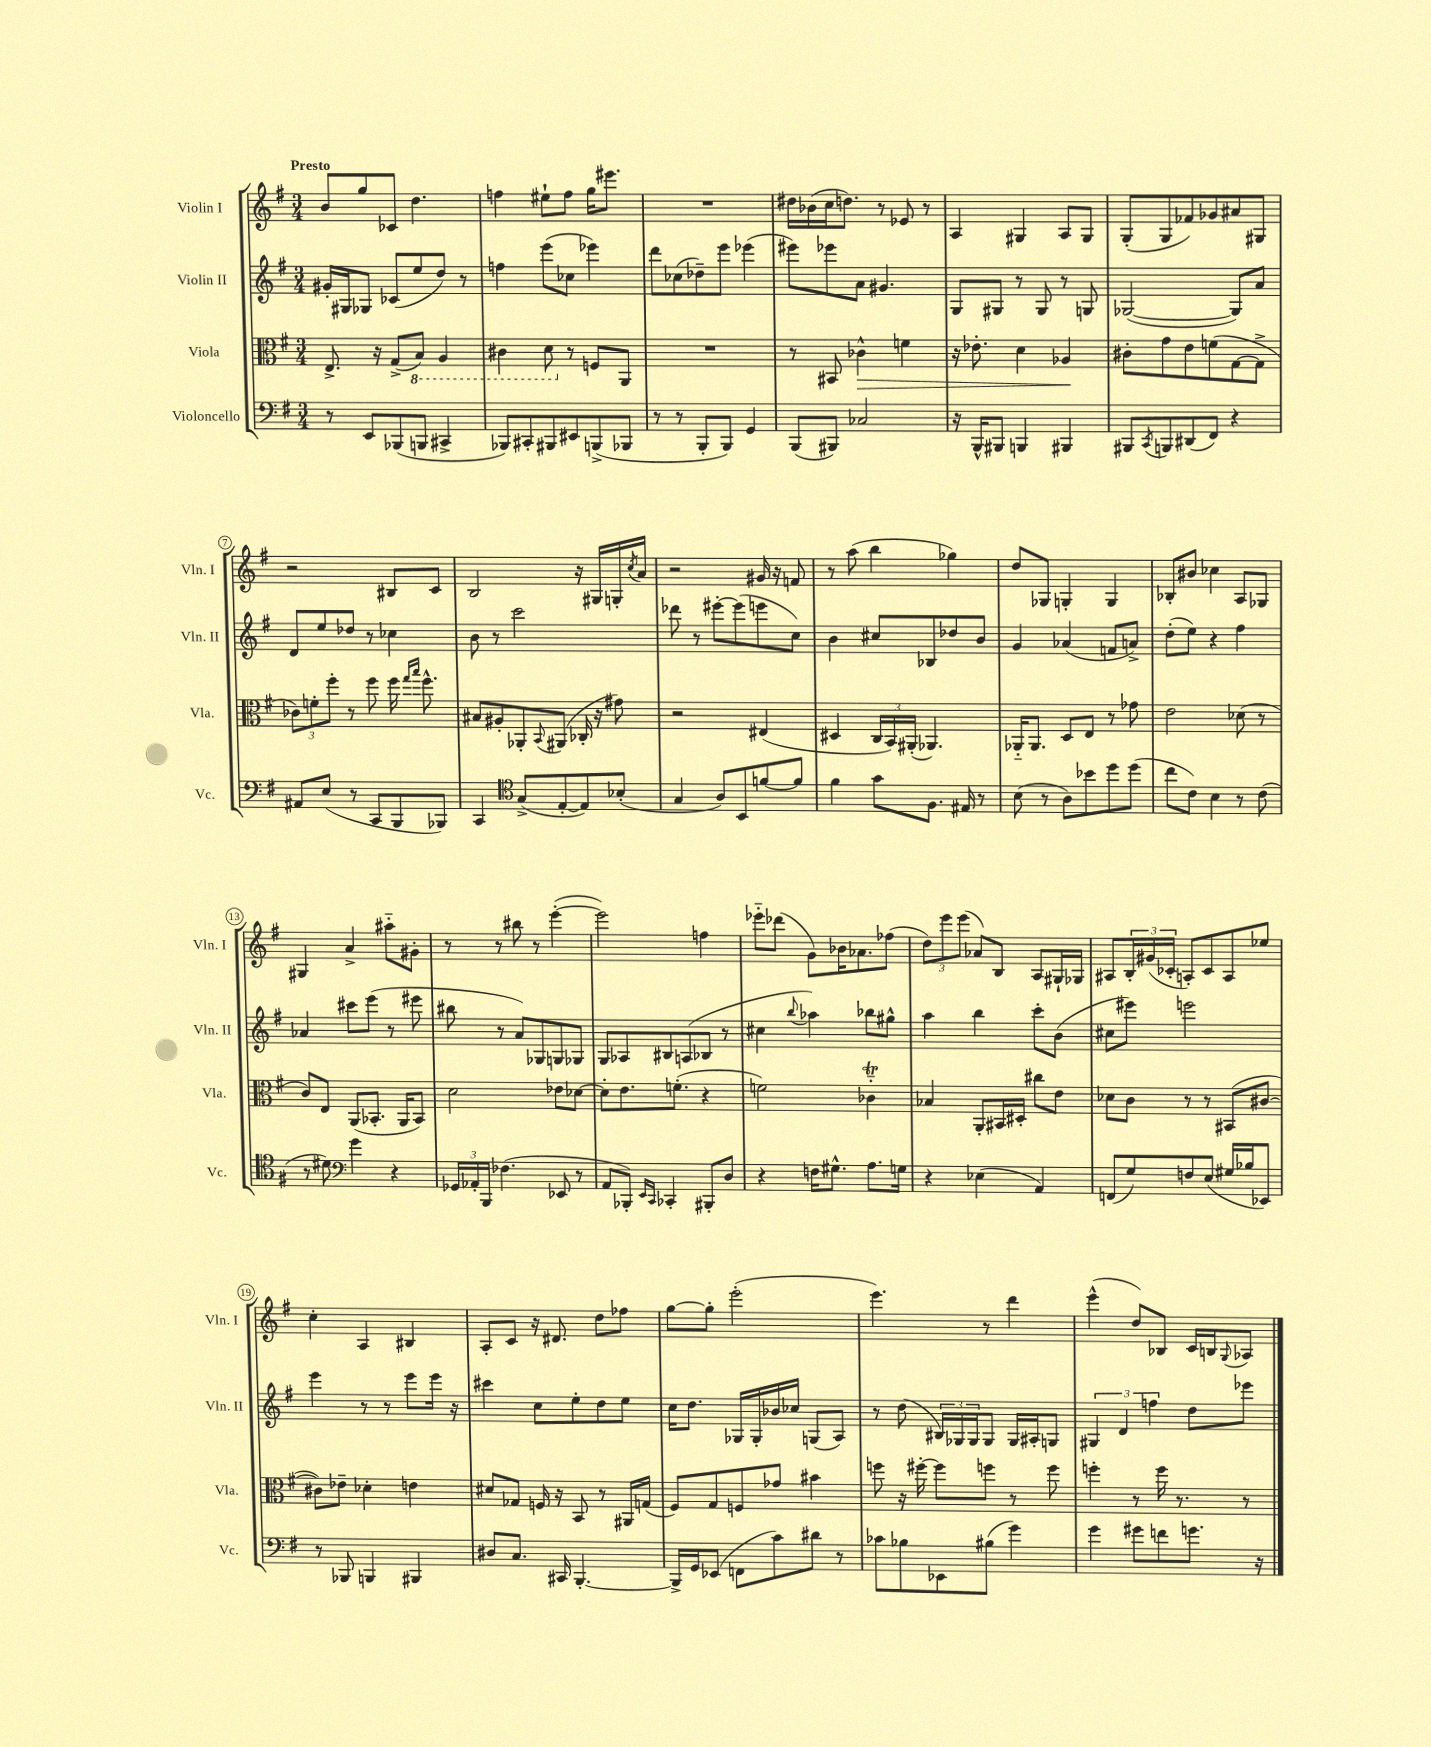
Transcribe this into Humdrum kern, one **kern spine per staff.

**kern	**kern	**kern	**kern
*staff4	*staff3	*staff2	*staff1
*clefF4	*clefC3	*clefG2	*clefG2
*k[f#]	*k[f#]	*k[f#]	*k[f#]
*M3/4	*M3/4	*M3/4	*M3/4
8r	8.E^/	16g#'/LL	8b/L
.	.	16G#/J	.
8EE/L	.	8G-/J	8gg/
.	16r	.	.
(8BBB-/	(8G^/L	(8c-/L	8c-/J
8BBB/J	8BB/J)	8ee/	4.dd\
4CC#^/	4AA/	8dd/J)	.
.	.	8r	.
=	=	=	=
8BBB-/L)	4C#\	4ff\	4ff\
8CC#'/	.	.	.
8BBB#/	8D\	(8eee\L	8ee#`\L
8EE#/	8r	8cc-\J	8ff\J
(8BBB^/	8F/L	4eee-\)	16gg\LK
.	.	.	8.eee#\J
8BBB-/J	8AA/J	.	.
=	=	=	=
8r	2.r	8ddd\L	2.r
8r	.	(8cc-\	.
8BBB'/L	.	8dd-~\)	.
8BBB/J)	.	8eee\J	.
4GG/	.	(4eee-\	.
=	=	=	=
(8BBB/L	8r	8eee#\L)	16dd#\LL
.	.	.	(16b-\
8BBB#/J)	8BB#/	8eee-\	16cc\J
.	.	.	8.dd\J)
2C-/	4c-^^\	8a\J	.
.	.	4.g#/	8r
.	4f\	.	8e-/
.	.	.	8r
=	=	=	=
16r	16r	8G/L	4A/
16BBB^^/LK	8.e-'\	.	.
8BBB#/J	.	8G#/J	.
4BBB/	4d\	8r	4G#/
.	.	8G#/	.
4BBB#/	4A-/	8r	8A/L
.	.	8G/	8G#/J
=	=	=	=
8BBB#/L	8c#'\L	([2G-/	(8G'/L
8qCC/	.	.	.
8BBB/	8g\	.	8G/
(8DD#/	8e\	.	8f-/)
8FF#/J)	(8f\	.	8g-/
4r	[8G\	8G-/]L)	8a#/
.	8G^\]J	8a/J	8G#/J
=	=	=	=
8AA#/L	12c-\L)	8d/L	2r
.	12f'\	.	.
(8E/J	.	8ee/	.
.	12ff#'\J	.	.
8r	8r	8dd-/J	.
8CC/L	8ff#\	8r	.
8BBB/	16ff#\	4cc-\	8B#/L
.	16qqgg/LL	.	.
.	16qqbb/JJ	.	.
.	8.ff#^^\	.	.
8BBB-/J)	.	.	8c/J
=	=	=	=
4CC/	8B#/L	8b\	2B/
.	8A#'/	8r	.
*clefC4	*	*	*
(8G^/L	8AA-'/	2ccc\	.
.	8qqBB/	.	.
[8E'/	(8AA#/J	.	.
8E/])	16C-'/	.	16r
.	16r	.	16G#/LL
(8B-'/J	8g#\)	.	16G'/
.	.	.	8qcc/
.	.	.	16a/JJ
=	=	=	=
4G/	2r	8ddd-\	2r
.	.	8r	.
8A/L)	.	[8eee#'\L	.
8BB/	.	(8eee#\]	.
[8f/	(4E#/	8eee\	16g#/
.	.	.	16r
8f/]J	.	8cc\J)	8f/
=	=	=	=
4f#\	4D#/	4b\	8r
.	.	.	(8aa\
8g\L	24C/LL	8cc#/L	4bb\
.	24BB/)	.	.
.	(24AA#'/JJ	.	.
8.F#\J	4.AA-/)	8B-/	.
.	.	8dd-/	4gg-\)
16E#/	.	.	.
8r	.	8b/J	.
=	=	=	=
(8B\	16AA-'~/LK	4g/	8dd/L
.	8.AA-/J	.	.
8r	.	.	8G-/J
8A\L)	8D/L	(4a-/	4G'/
8b-\	8E/J	.	.
8dd\	8r	8f/L	4G/
(8dd\J	8g-\	8a^/J)	.
=	=	=	=
8cc\L	2e\	(8dd'\L	8B-'/L
8c\J)	.	8ee\J)	8b#/J
4B\	.	4r	4cc-\
8r	(8d-\	4ff#\	8A/L
(8c\	8r	.	8G-/J
=	=	=	=
8r	8c/L)	4a-/	4G#/
8d#\)	8E/J	.	.
*clefF4	*	*	*
4g\	(8AA/L	8ccc#\L	4a^/
.	8.BB-'/J	(8eee\J	.
4r	.	8r	8aa#'~\L
.	16AA/LK	.	.
.	8BB-/J)	8eee#\	8g#'\J
=	=	=	=
24GG-/LL	2d\	8bb#\	8r
24AA-'/	.	.	.
24BBB/JJ	.	.	.
(4.F-\	.	8r	8r
.	.	8a/L)	8bb#\
.	.	8G-/	8r
8EE-/	8e-\L	8G/	([4eee'\
8r	[8d-\J	8G-/J	.
=	=	=	=
8AA/L	8d-'\]L	8G/L	2eee\])
8BBB-'/J)	8.e\	8A-/	.
16qqEE/LL	.	.	.
16qqCC/JJ	.	.	.
4CC-'/	.	8B#/	.
.	(8.f'\J	.	.
.	.	(8A/	.
8BBB#'/L	4r	8B-/J	4ff\
8D/J	.	8r	.
=	=	=	=
4r	2f\)	4cc#\	8eee-'~\L
.	.	.	(8ddd-\J
.	.	8qqbb/	.
16F\LK	.	4aa-\)	8g\L)
8.G#^^\J	.	.	.
.	.	.	16b-\K
.	.	.	8.a-\
8.A\L	4c-'~\	8bb-\L	.
.	.	8gg#^^\J	(8ff-\J
16G\Jk	.	.	.
=	=	=	=
4r	4B-/	4aa\	12dd\L)
.	.	.	12eee\
.	.	.	(12eee\J
(4E-\	8AA'/L	4bb\	8a-/L)
.	16BB#/L	.	8B/J
.	16D#'/JJ	.	.
4AA/)	8cc#\L	8ccc'\L	8A/L
.	8e\J	(8b\J	16G#`/L
.	.	.	16G-/JJ
=	=	=	=
(8FF/L	8d-\L	8cc#\L	8A#/L
8G/)	8c\J	8eee#\J)	24B'/L
.	.	.	(24g#/
.	.	.	24c-'/JJ
8F/	8r	2eee\	8A'/L)
(8E/J	8r	.	8c-/
16G#/LL	(8BB#/L	.	8A/
16B-/J	.	.	.
8EE-/J)	[8c#/J	.	8ee-/J
=	=	=	=
8r	8c#\]L)	4eee\	4cc'\
8BBB-/	8e-~\J	.	.
4BBB/	4d-'\	8r	4A/
.	.	8r	.
4BBB#/	4e\	8eee\L	4B#/
.	.	16eee\Jk	.
.	.	16r	.
=	=	=	=
8D#/L	8d#/L	4ccc#\	8A'/L
8.C/J	8G-/J	.	8c/J
.	16F/	8cc\L	16r
16CC#/	16r	.	8.d#/
[4.BBB'/	8BB/	8ee'\	.
.	8r	8dd\	8dd\L
.	16AA#/LL	8ee\J	8ff-\J
.	(16G/JJ	.	.
=	=	=	=
16BBB^/]LL	8F#/L)	16cc\LK	[8gg\L
16GG/J	.	8.dd\J	.
(8EE-/J	8G/	.	8gg'\]J
8FF\L	8F/	16G-/LL	(2eee'\
.	.	16G-'/	.
8c\)	8g-/J	16b-/	.
.	.	16cc-/JJ	.
8d#\J	4b#\	(8G/L	.
8r	.	8A/J)	.
=	=	=	=
8c-\L	8ff\	8r	4.eee\)
8B-\	16r	(8dd\	.
.	[16ff#'\	.	.
8EE-\	8ff#\]L	24B#/LL)	.
.	.	24G-/	.
.	.	24G-/J	.
(8B#\J	8ff\J	8G-/J	8r
4g\)	8r	16G-/LL	4ddd\
.	.	16A#'/J	.
.	8ff\	8G/J	.
=	=	=	=
4g\	4ff'\	6G#/	(4eee^^\
.	.	6d/	.
8g#\L	8r	.	8dd/L)
.	.	6ff\	.
8f\	16ff\	.	8B-/J
.	8.r	.	.
8.g\J	.	8dd\L	16c/LL
.	.	.	16B/J
.	.	.	8qqG/
.	8r	8eee-\J	8A-/J
16r	.	.	.
==	==	==	==
*-	*-	*-	*-
